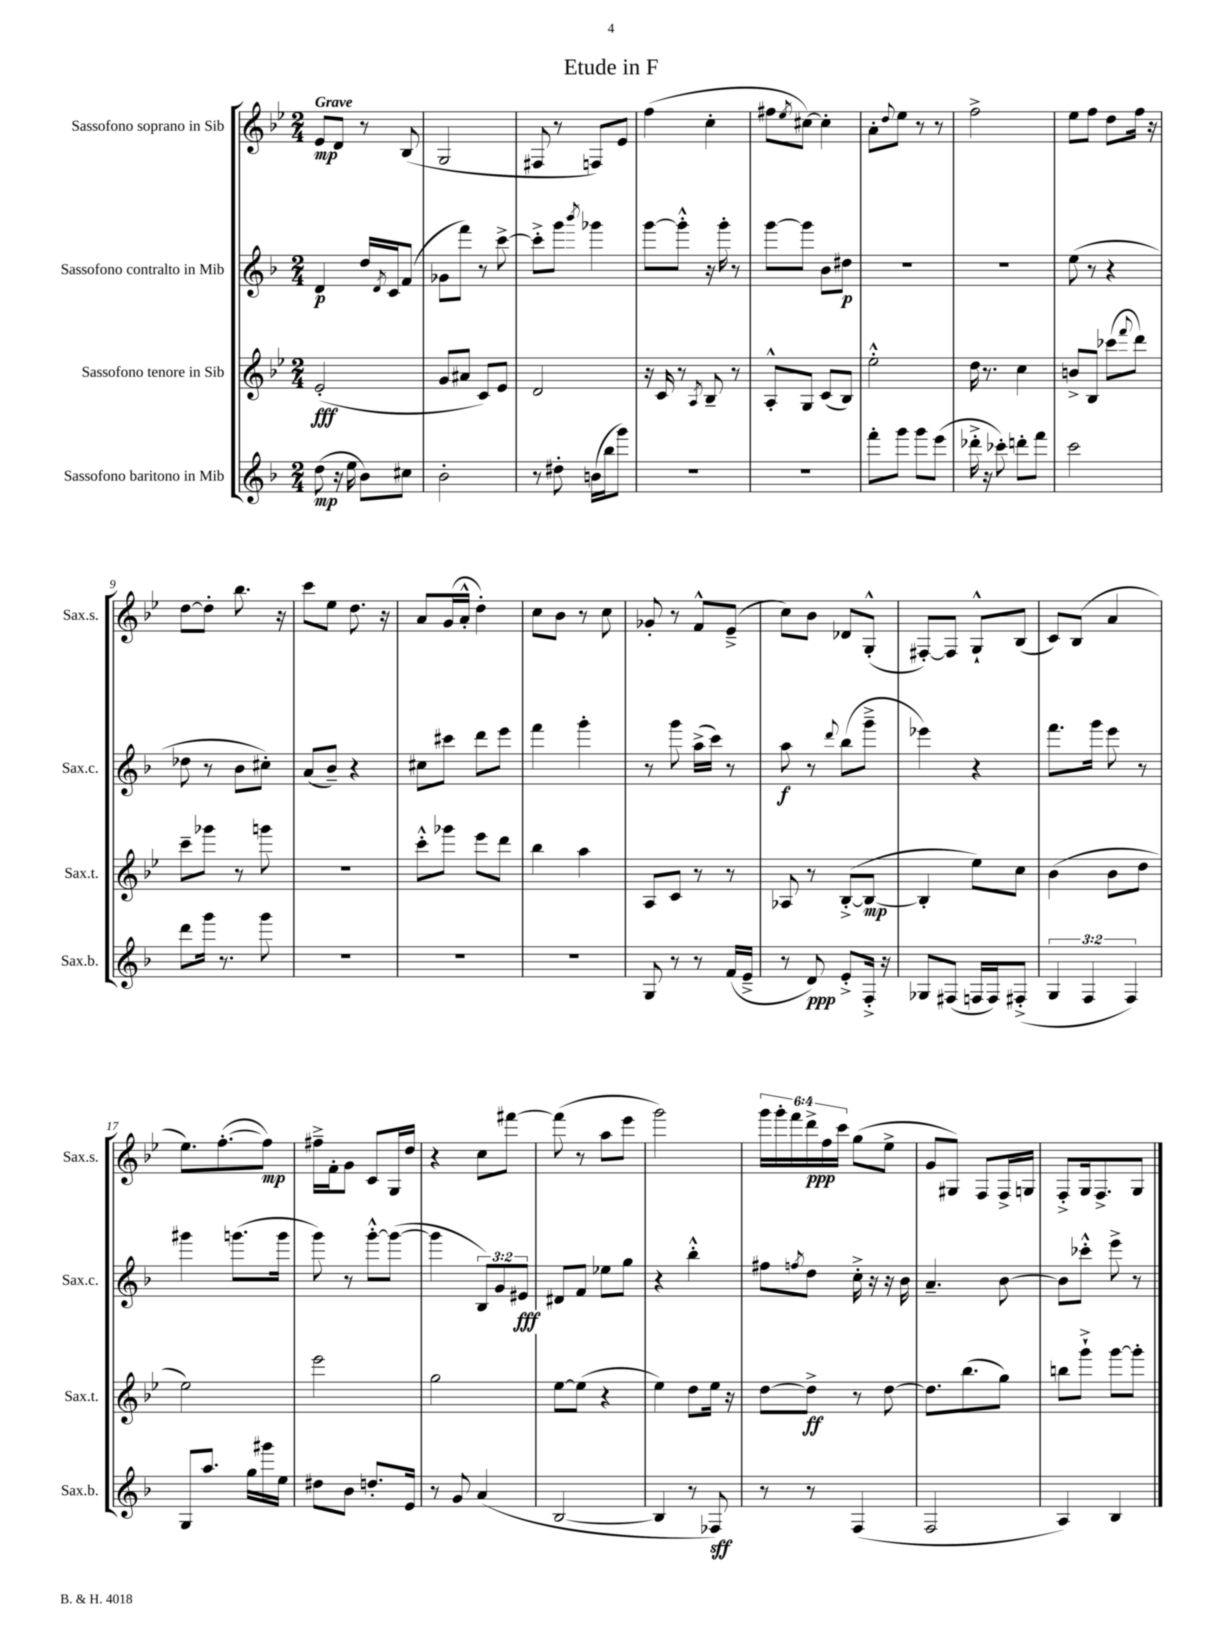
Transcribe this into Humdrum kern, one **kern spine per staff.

**kern	**dynam	**kern	**dynam	**kern	**dynam	**kern	**dynam
*part4	*part4	*part3	*part3	*part2	*part2	*part1	*part1
*staff4	*staff4	*staff3	*staff3	*staff2	*staff2	*staff1	*staff1
*I"Sassofono baritono in Mib	*	*I"Sassofono tenore in Sib	*	*I"Sassofono contralto in Mib	*	*I"Sassofono soprano in Sib	*
*I'Sax.b.	*	*I'Sax.t.	*	*I'Sax.c.	*	*I'Sax.s.	*
*clefG2	*	*clefG2	*	*clefG2	*	*clefG2	*
*k[b-]	*	*k[b-e-]	*	*k[b-]	*	*k[b-e-]	*
*M2/4	*	*M2/4	*	*M2/4	*	*M2/4	*
=1	=1	=1	=1	=1	=1	=1	=1
!	!	!	!	!	!	!LO:TX:a:B:t=Grave	!
(8dd\	mp	(2e-'/	fff	4d/	p	8e-/L	mp
16r	.	.	.	.	.	8d/J	.
16ee\	.	.	.	.	.	.	.
8b-\L)	.	.	.	16dd/LL	.	8r	.
.	.	.	.	8qd/	.	.	.
.	.	.	.	16c/J	.	.	.
8cc#X\J	.	.	.	(8f/J	.	(8B-/	.
=2	=2	=2	=2	=2	=2	=2	=2
2b-'\	.	8g/L	.	8g-X\L	.	2G/	.
.	.	8a#X/J	.	8fff\J)	.	.	.
.	.	8c/L)	.	8r	.	.	.
.	.	8e-/J	.	[8ccc^\	.	.	.
=3	=3	=3	=3	=3	=3	=3	=3
8r	.	2d/	.	8ccc'^\L]	.	8F#X/	.
8dd#X'\	.	.	.	8ggg\J	.	8r	.
.	.	.	.	8qbbb-/	.	.	.
(16bn\LL	.	.	.	4ggg-X\	.	8Fn/L)	.
16bb-\J	.	.	.	.	.	.	.
8ggg\J)	.	.	.	.	.	8e-/J	.
=4	=4	=4	=4	=4	=4	=4	=4
2r	.	16r	.	[8ggg\L	.	(4ff\	.
.	.	16c/	.	.	.	.	.
.	.	8r	.	8ggg'^^\J]	.	.	.
.	.	8qA/	.	.	.	.	.
.	.	8B-~/	.	16r	.	4cc'\	.
.	.	.	.	16ggg'\	.	.	.
.	.	8r	.	8r	.	.	.
=5	=5	=5	=5	=5	=5	=5	=5
2r	.	8A'^^/L	.	[8ggg\L	.	8ff#X\L	.
.	.	.	.	.	.	8qee-/	.
.	.	8G/J	.	8ggg\J]	.	[8cc#X\J)	.
.	.	(8c/L	.	8b-\L	.	4cc#'\]	.
.	.	8B-/J)	.	8dd#X\J	p	.	.
=6	=6	=6	=6	=6	=6	=6	=6
8fff'\L	.	2ee-'^^\	.	2r	.	8a'\L	.
.	.	.	.	.	.	8qqdd/	.
8ggg\J	.	.	.	.	.	8ee-\J	.
8ggg\L	.	.	.	.	.	8r	.
(8eee\J	.	.	.	.	.	8r	.
=7	=7	=7	=7	=7	=7	=7	=7
16ddd-X'^\	.	16dd\	.	2r	.	2ff^\	.
16r	.	8.r	.	.	.	.	.
8ccc-X'\)	.	.	.	.	.	.	.
8dddn'\L	.	4cc\	.	.	.	.	.
8fff\J	.	.	.	.	.	.	.
=8	=8	=8	=8	=8	=8	=8	=8
2ccc\	.	8bn^/L	.	(8ee\	.	8ee-\L	.
.	.	8B-/J	.	8r	.	8ff\J	.
.	.	(8ccc-X\L	.	4r	.	8dd\L	.
.	.	8qqfff/	.	.	.	.	.
.	.	8ddd\J)	.	.	.	16ff\Jk	.
.	.	.	.	.	.	16r	.
!!LO:LB:g=z
=9	=9	=9	=9	=9	=9	=9	=9
8ddd\L	.	8ccc~\L	.	8dd-X\	.	[8dd\L	.
16ggg\Jk	.	8ggg-X\J	.	8r	.	8dd'\J]	.
8.r	.	.	.	.	.	.	.
.	.	8r	.	8b-\L	.	8.bb-\	.
8ggg\	.	8gggn\	.	8cc#X'\J)	.	.	.
.	.	.	.	.	.	16r	.
=10	=10	=10	=10	=10	=10	=10	=10
2r	.	2r	.	(8a/L	.	8ccc\L	.
.	.	.	.	8b-~/J)	.	8ee-\J	.
.	.	.	.	4r	.	8.dd\	.
.	.	.	.	.	.	16r	.
=11	=11	=11	=11	=11	=11	=11	=11
2r	.	8ccc'^^\L	.	8cc#X\L	.	8a/L	.
.	.	8ggg-X\J	.	8ccc#X\J	.	(16g/L	.
.	.	.	.	.	.	16a'^^/JJ	.
.	.	8eee-\L	.	8ddd\L	.	4dd'\)	.
.	.	8ddd\J	.	8eee\J	.	.	.
=12	=12	=12	=12	=12	=12	=12	=12
2r	.	4bb-\	.	4fff\	.	8cc\L	.
.	.	.	.	.	.	8b-\J	.
.	.	4aa\	.	4ggg'\	.	8r	.
.	.	.	.	.	.	8cc\	.
=13	=13	=13	=13	=13	=13	=13	=13
8G/	.	8A/L	.	8r	.	8g-X'/	.
8r	.	8c/J	.	8ggg\	.	8r	.
8r	.	8r	.	(16aa^\LL	.	8f^^/L	.
.	.	.	.	16ccc\JJ)	.	.	.
(16f/LL	.	8r	.	8r	.	(8e-~^/J	.
16e~^/JJ	.	.	.	.	.	.	.
=14	=14	=14	=14	=14	=14	=14	=14
8r	.	8A-X/	.	8aa\	f	8cc\L)	.
8d/)	ppp	8r	.	8r	.	8b-\J	.
.	.	.	.	8qqddd/	.	.	.
8e'^/L	.	([8B-'^/L	.	(8bb-\L	.	8d-X/L	.
16F'^/Jk	.	8B-/J_	mp	8ggg~^\J	.	(8G'^^/J	.
16r	.	.	.	.	.	.	.
=15	=15	=15	=15	=15	=15	=15	=15
8G-X/L	.	4B-'/]	.	4eee-X\)	.	[8F#X'/L)	.
(8F#X/J	.	.	.	.	.	8F#/J]	.
16Fn/LL	.	8ee-\L)	.	4r	.	8G`^^/L	.
16F/J)	.	.	.	.	.	.	.
(8F#X'^/J	.	8cc\J	.	.	.	(8B-/J	.
=16	=16	=16	=16	=16	=16	=16	=16
6G/	.	(4b-\	.	8.fff\L	.	8c/L)	.
.	.	.	.	.	.	(8B-/J	.
6F/	.	.	.	.	.	.	.
.	.	.	.	16ggg\Jk	.	.	.
.	.	8b-\L	.	8eee\	.	4a/	.
6F/)	.	.	.	.	.	.	.
.	.	8dd\J	.	8r	.	.	.
!!LO:LB:g=z
=17	=17	=17	=17	=17	=17	=17	=17
8G/L	.	2ee-\)	.	4ggg#X\	.	8.ee-\L)	.
8.aa/J	.	.	.	.	.	.	.
.	.	.	.	.	.	([8.ff'\	.
.	.	.	.	(8.gggn\L	.	.	.
16gg\LL	.	.	.	.	.	.	.
16ggg#X\	.	.	.	.	.	8ff\J])	mp
16ee\JJ	.	.	.	16ggg\Jk	.	.	.
=18	=18	=18	=18	=18	=18	=18	=18
8dd#X\L	.	2eee-\	.	8ggg\)	.	16ff#X~^\LL	.
.	.	.	.	.	.	16f'\J	.
8b-\J	.	.	.	8r	.	8g\J	.
8.ddn'/L	.	.	.	[8ggg'^^\L	.	8c/L	.
.	.	.	.	(8ggg\J_	.	16G/L	.
16e/Jk	.	.	.	.	.	16dd/JJ	.
=19	=19	=19	=19	=19	=19	=19	=19
8r	.	2gg\	.	4ggg\]	.	4r	.
8g/	.	.	.	.	.	.	.
(4a/	.	.	.	12B-/L)	.	8cc\L	.
.	.	.	.	12g/	.	.	.
.	.	.	.	.	.	[8fff#X\J	.
.	.	.	.	12e#X/J	fff	.	.
=20	=20	=20	=20	=20	=20	=20	=20
[2B-/	.	[8ee-\L	.	8d#X/L	.	(8fff#\]	.
.	.	(8ee-\J]	.	8f/J	.	8r	.
.	.	4r	.	8ee-X\L	.	8aa\L	.
.	.	.	.	8gg\J	.	8eee-\J	.
=21	=21	=21	=21	=21	=21	=21	=21
4B-/]	.	4ee-\)	.	4r	.	2ggg\)	.
8r	.	8dd\L	.	4bb-'^^\	.	.	.
8F-X/)	sff	16ee-\Jk	.	.	.	.	.
.	.	16r	.	.	.	.	.
=22	=22	=22	=22	=22	=22	=22	=22
8r	.	[8dd\L	.	8ff#X\L	.	24ggg\LL	.
.	.	.	.	.	.	24ggg'\	.
.	.	.	.	.	.	24fff\	.
.	.	.	.	8qffn/	.	.	.
8r	.	8dd^\J]	ff	8dd\J	.	24ddd^\	ppp
.	.	.	.	.	.	24ff\	.
.	.	.	.	.	.	24ccc\JJ	.
(4F/	.	8r	.	16cc'^\	.	(8gg\L	.
.	.	.	.	16r	.	.	.
.	.	[8dd\	.	16r	.	8ee-^\J	.
.	.	.	.	16b-\	.	.	.
=23	=23	=23	=23	=23	=23	=23	=23
2F/	.	8.dd\L]	.	4.a~/	.	8g/L	.
.	.	.	.	.	.	8G#X/J)	.
.	.	(8.bb-\	.	.	.	.	.
.	.	.	.	.	.	8F/L	.
.	.	8gg\J)	.	[8b-\	.	16F^/L	.
.	.	.	.	.	.	16Gn/JJ	.
=24	=24	=24	=24	=24	=24	=24	=24
4A/)	.	8bbn\L	.	8b-\L]	.	8F'^/L	.
.	.	8ggg`^\J	.	8ccc-X'^^\J	.	16G/k	.
.	.	.	.	.	.	8.F^/	.
4B-/	.	[8ggg\L	.	8eee^\	.	.	.
.	.	8ggg'\J]	.	8r	.	8G/J	.
==	==	==	==	==	==	==	==
*-	*-	*-	*-	*-	*-	*-	*-
